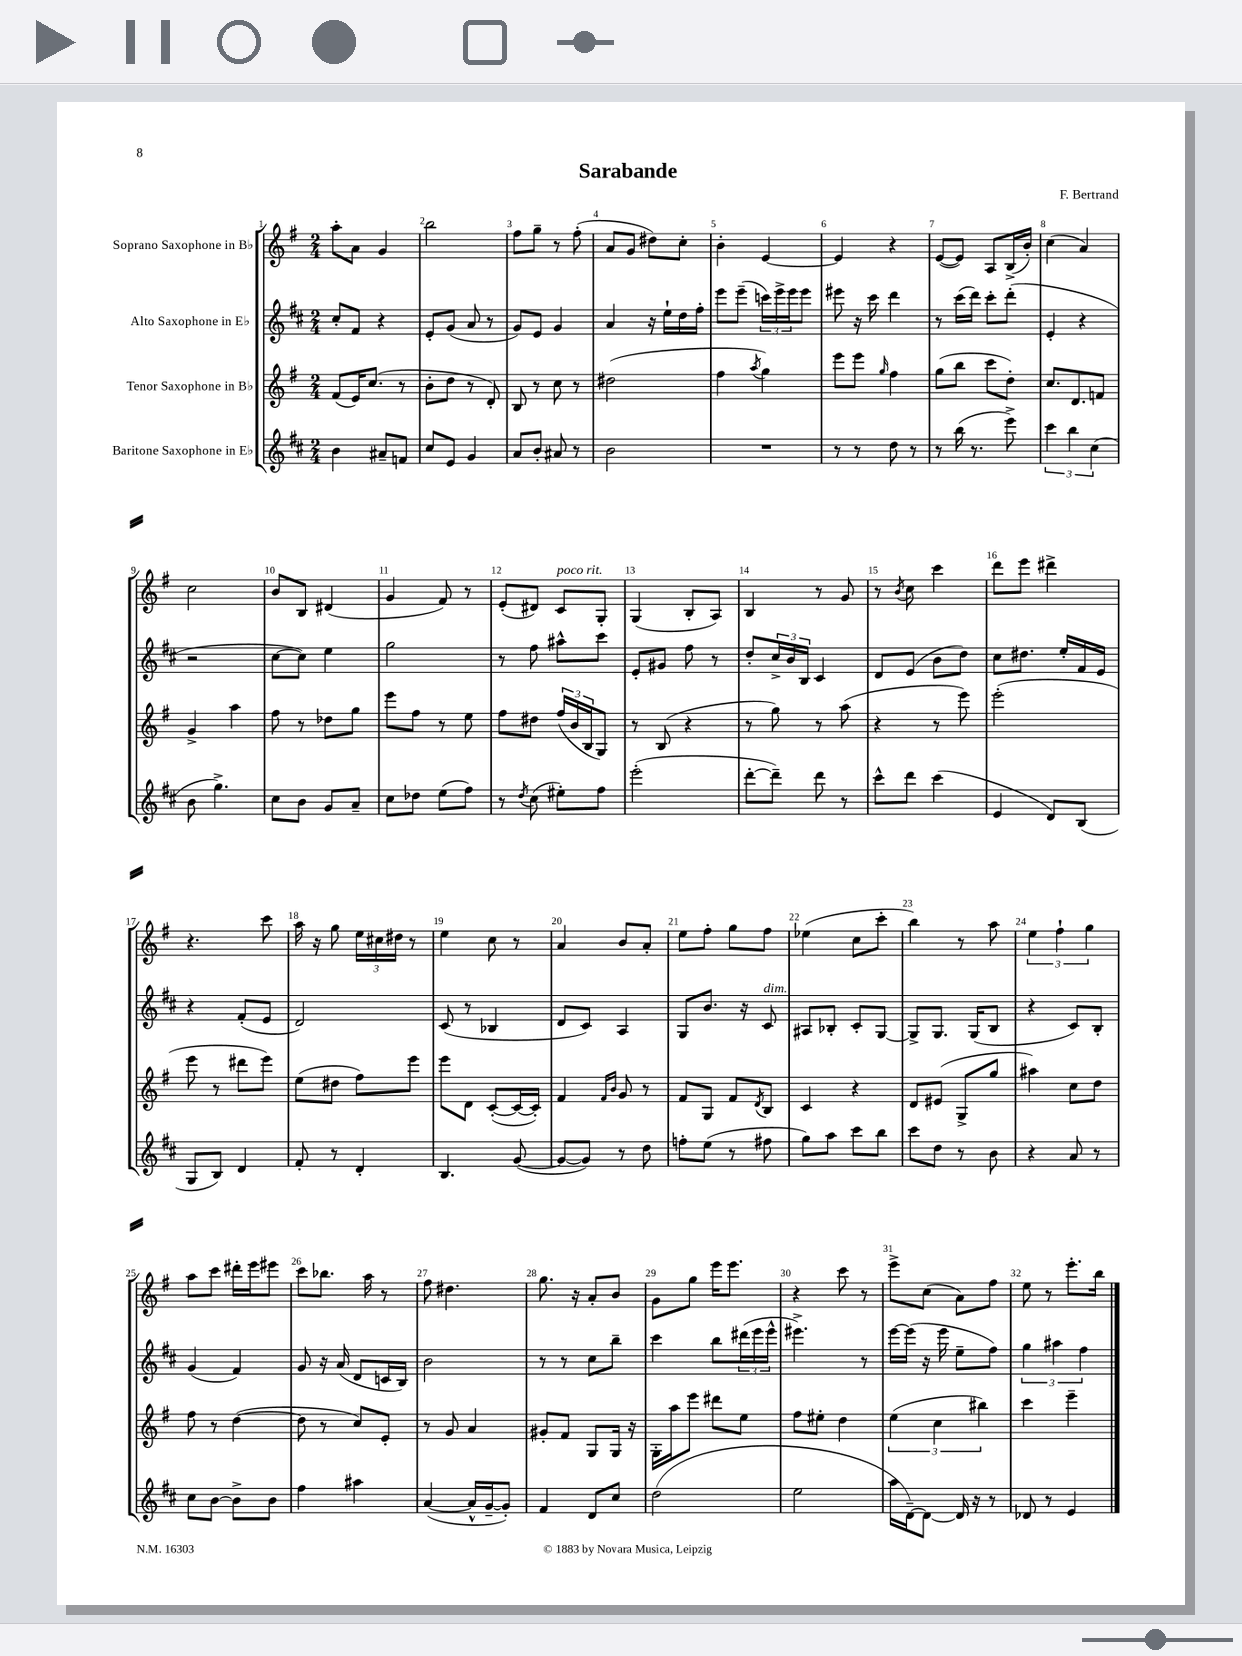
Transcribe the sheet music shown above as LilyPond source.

\header { title = "Sarabande" composer = "F. Bertrand" }
<<
\new StaffGroup <<
\new Staff = "s0" \with { instrumentName = "Soprano Saxophone in Bb" } {
    \clef treble \key g \major \numericTimeSignature \time 2/4
    a''8-. a'8 g'4 |
    b''2 |
    fis''8 g''8-- r8 fis''8-.( |
    a'8 g'8 dis''8) c''8-. |
    b'4-. e'4~ |
    e'4 r4 |
    e'8~( e'8) a8 b16->( b'16-.) |
    c''4( a'4) |
    c''2 |
    b'8 b8 dis'4( |
    g'4 fis'8) r8 |
    e'8-.( dis'8) c'8^\markup { \italic "poco rit." } g8-. |
    g4( b8-. a8) |
    b4 r8 g'8 |
    r8 \acciaccatura { b'8 } c''8 c'''4 |
    d'''8 e'''8 dis'''4-> |
    r4. c'''8 |
    a''16 r16 g''8 \tuplet 3/2 { e''16 cis''16 dis''16 } r8 |
    e''4 c''8 r8 |
    a'4 b'8 a'8-. |
    e''8 fis''8-. g''8 fis''8 |
    ees''4( c''8 c'''8-. |
    b''4) r8 a''8 |
    \tuplet 3/2 { e''4 fis''4-! g''4 } |
    a''8 c'''8 dis'''16-. e'''16 eis'''8 |
    c'''8 bes''8. a''16 r8 |
    fis''8 dis''4. |
    g''8. r16 a'8-. b'8 |
    g'8 g''8 e'''16 e'''8. |
    r4 c'''8 r8 |
    e'''8-> c''8( a'8) fis''8 |
    e''8 r8 e'''8.-. b''16 \bar "|." |
}
\new Staff = "s1" \with { instrumentName = "Alto Saxophone in Eb" } {
    \clef treble \key d \major \numericTimeSignature \time 2/4
    cis''8-. fis'8 r4 |
    e'8-. g'8( a'8 r8 |
    g'8) e'8 g'4 |
    a'4 r16 e''16-! d''16 fis''16-. |
    e'''8 e'''8--( \tuplet 3/2 { c'''16) e'''16-> e'''16 } e'''8 |
    eis'''8 r16 cis'''16 d'''4 |
    r8 cis'''16( d'''16) cis'''8-. d'''8-.( |
    e'4-. r4 |
    r2 |
    cis''8~ cis''8) e''4 |
    g''2 |
    r8 fis''8 ais''8-^ cis'''8 |
    e'8-. gis'8 fis''8 r8 |
    d''8-. \tuplet 3/2 { cis''16-> b'16 b16 } cis'4 |
    d'8 e'8( b'8 d''8) |
    cis''8 dis''8. e''16-. fis'16 e'16 |
    r4 fis'8-.( e'8 |
    d'2) |
    cis'8( r8 bes4 |
    d'8 cis'8) a4 |
    g8 b'8. r16 cis'8^\markup { \italic "dim." } |
    ais8 bes8-. cis'8-. g8~ |
    g8-> g8. g16( b8 |
    r4 cis'8) b8-. |
    g'4( fis'4) |
    g'8 r16 a'16( d'8 c'16 b16) |
    b'2 |
    r8 r8 cis''8 b''8-- |
    cis'''4 b''8 \tuplet 3/2 { dis'''16( e'''16 e'''16-^ } |
    eis'''4.->) r8 |
    e'''16~ e'''16( r16 e'''16 e''8-- fis''8) |
    \tuplet 3/2 { g''4 ais''4 fis''4 } \bar "|." |
}
\new Staff = "s2" \with { instrumentName = "Tenor Saxophone in Bb" } {
    \clef treble \key g \major \numericTimeSignature \time 2/4
    fis'8( e'16) c''8.( r8 |
    b'8-. d''8 r8 d'8-.) |
    b8 r8 c''8 r8 |
    dis''2( |
    fis''4 \acciaccatura { a''8 } g''4) |
    e'''8 e'''8 \grace { g''16 } fis''4 |
    g''8( b''8 c'''8 d''8-.) |
    c''8. d'8. f'8 |
    g'4-> a''4 |
    fis''8 r8 des''8 g''8 |
    e'''8 fis''8 r8 e''8 |
    fis''8 dis''8 \tuplet 3/2 { fis''16( b'16 b16 } g8) |
    r8 b8( r4 |
    r8 g''8) r8 a''8( |
    r4 r8 e'''8) |
    e'''2-.( |
    e'''8 r8 dis'''8 e'''8) |
    e''8( dis''8 fis''8) e'''8 |
    e'''8 d'8 c'8~-.( c'16~ c'16-.) |
    fis'4 \grace { fis'16 b'16 } g'8 r8 |
    fis'8 g8 fis'8 \acciaccatura { d'8 } b8 |
    c'4 r4 |
    d'8 eis'8( g8-> g''8 |
    ais''4) c''8 d''8 |
    fis''8 r8 d''4~( |
    d''8 r8 c''8) e'8-. |
    r8 g'8 a'4 |
    gis'8-. fis'8 g8 g16 r16 |
    g16-. a''16 e'''8 dis'''8 e''8 |
    fis''8 eis''8-. d''4 |
    \tuplet 3/2 { e''4( c''4 bis''4) } |
    c'''4 e'''4-- \bar "|." |
}
\new Staff = "s3" \with { instrumentName = "Baritone Saxophone in Eb" } {
    \clef treble \key d \major \numericTimeSignature \time 2/4
    b'4 ais'8-- f'8 |
    cis''8 e'8 g'4 |
    a'8 b'8-. ais'8 r8 |
    b'2 |
    R2 |
    r8 r8 d''8 r8 |
    r8 b''16( r8. e'''8->) |
    \tuplet 3/2 { cis'''4 b''4 cis''4( } |
    b'8 g''4.->) |
    cis''8 b'8 g'8 a'8-- |
    cis''8 des''8 e''8( fis''8) |
    r8 \acciaccatura { d''8 } cis''8( eis''8-.) fis''8 |
    e'''2-.( |
    d'''8~-. d'''8--) d'''8 r8 |
    cis'''8-^ d'''8 cis'''4( |
    e'4 d'8) b8( |
    g8 b8) d'4 |
    fis'8-. r8 d'4-. |
    b4. g'8~( |
    g'8~ g'8) r8 d''8 |
    f''8-. e''8( r8 fis''8 |
    g''8) a''8 cis'''8 b''8 |
    cis'''8 d''8 r8 b'8 |
    r4 a'8 r8 |
    cis''8 b'8~ b'8-> b'8 |
    fis''4 ais''4 |
    a'4~( a'16-^ g'16~-- g'8-.) |
    fis'4 d'8 cis''8 |
    d''2( |
    e''2 |
    a''16 d'16~--) d'8~ d'16 r16 r8 |
    des'8 r8 e'4 \bar "|." |
}
>>
>>
\layout { \context { \Score \override BarNumber.break-visibility = ##(#f #t #t) barNumberVisibility = #all-bar-numbers-visible } }
